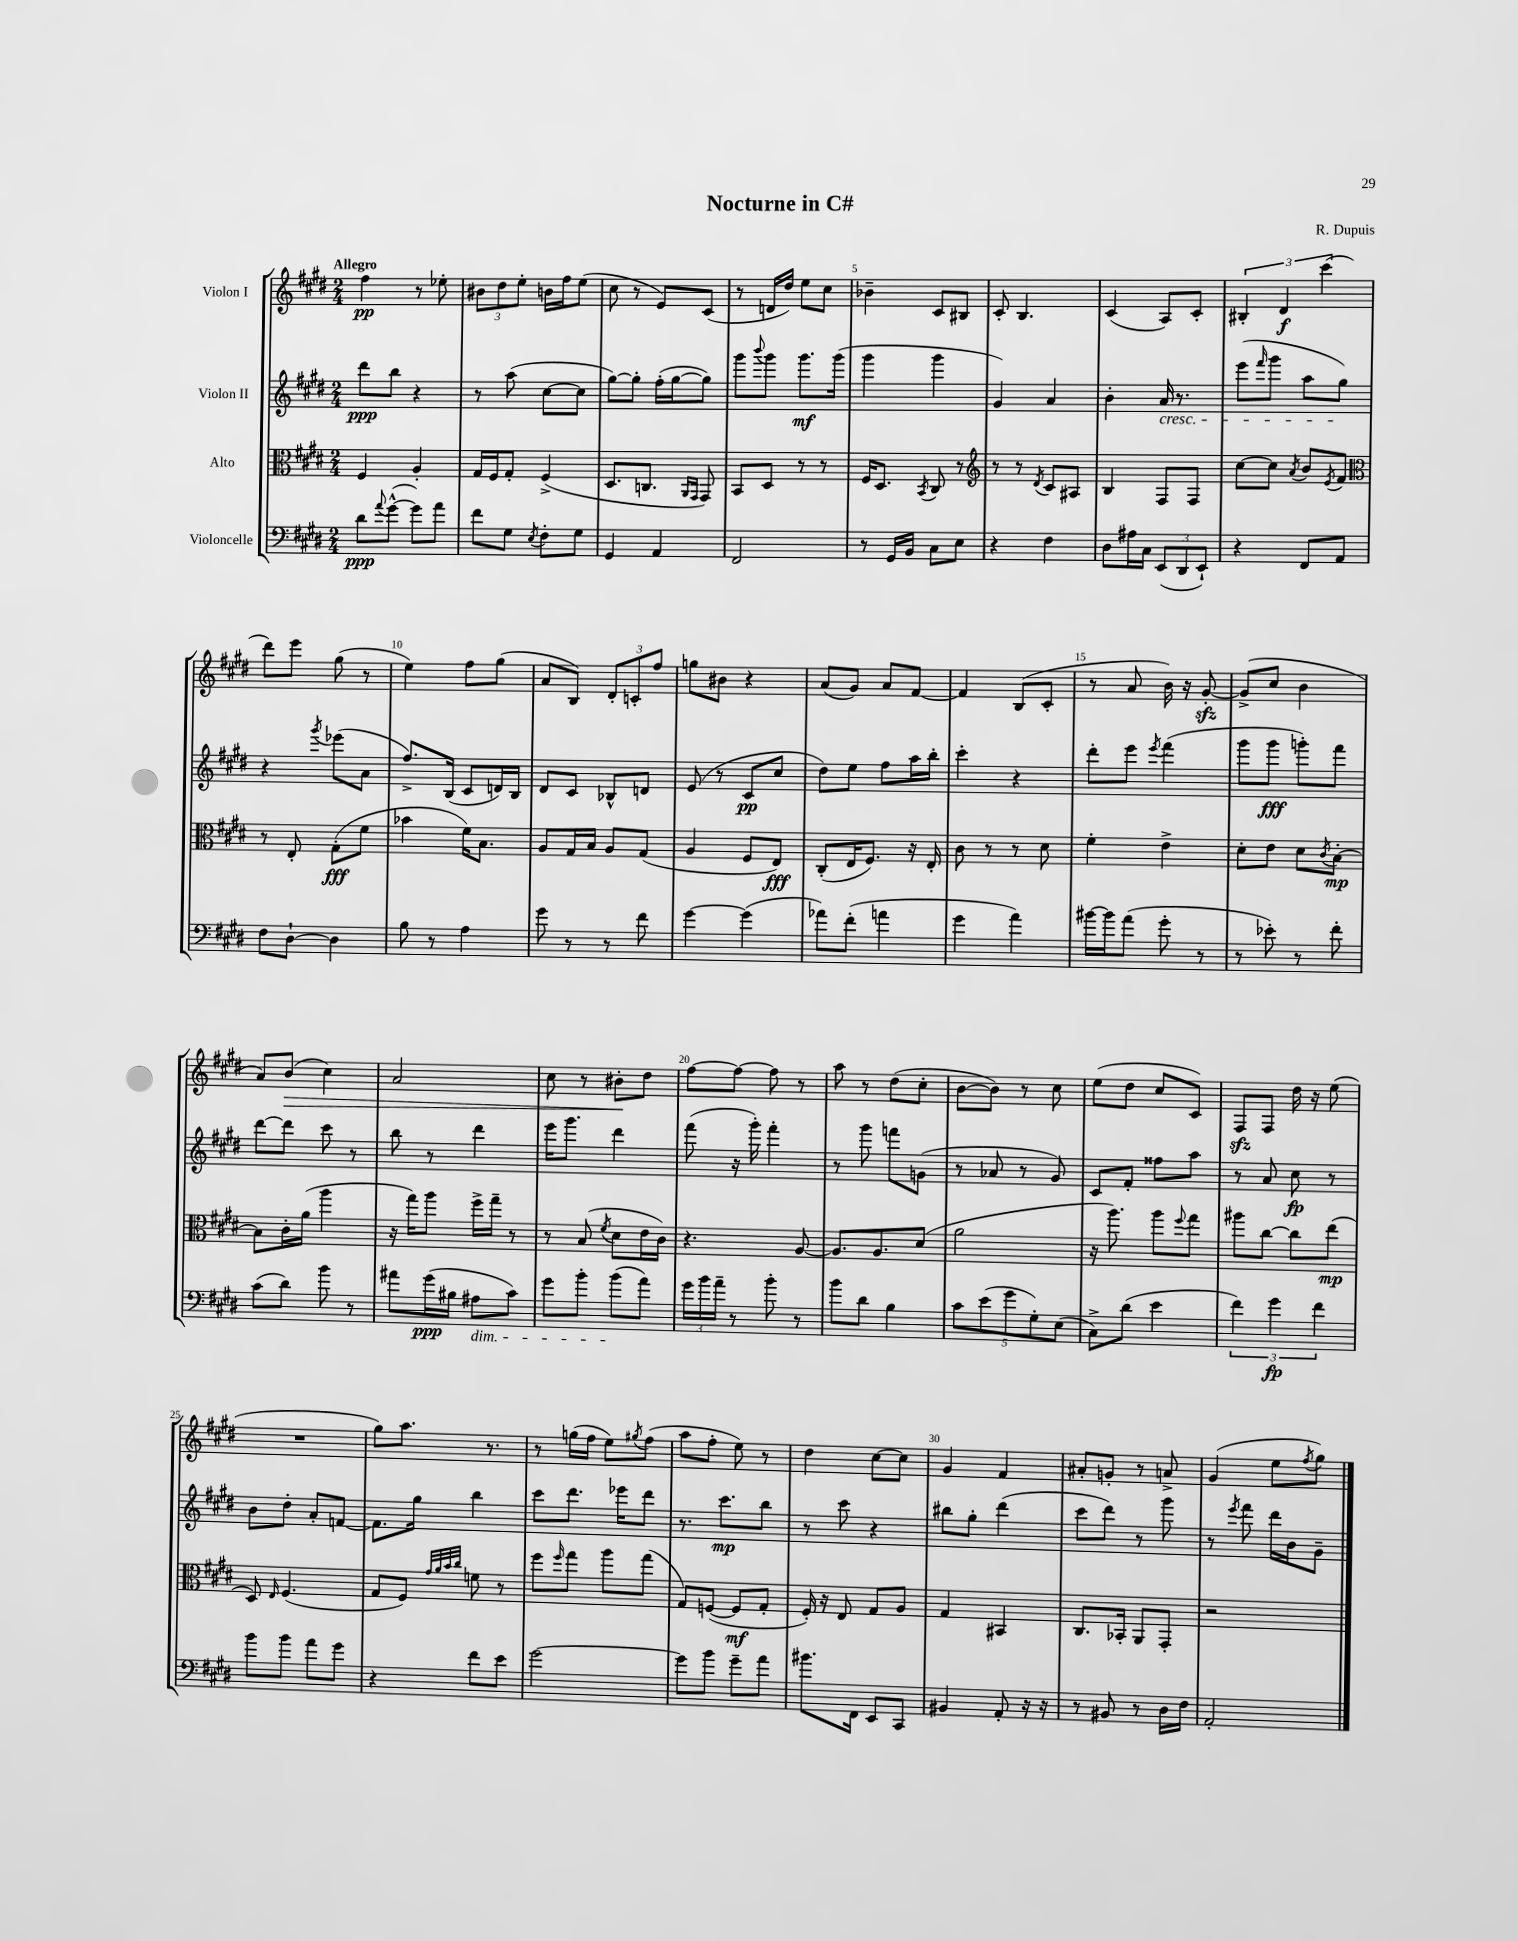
\header { title = "Nocturne in C#" composer = "R. Dupuis" }
<<
\new StaffGroup <<
\new Staff = "s0" \with { instrumentName = "Violon I" } {
    \clef treble \key e \major \numericTimeSignature \time 2/4 \tempo "Allegro"
    fis''4\pp r8 ees''8-. |
    \tuplet 3/2 { bis'8 dis''8 e''8-. } b'16 fis''16 e''8( |
    cis''8 r8 e'8) cis'8( |
    r8 d'16 dis''16) e''8 cis''8 |
    bes'4-- cis'8 bis8 |
    cis'8-. b4. |
    cis'4( a8) cis'8-. |
    \tuplet 3/2 { bis4-. dis'4\f cis'''4( } |
    dis'''8) e'''8 gis''8( r8 |
    e''4) fis''8 gis''8( |
    a'8 b8) \tuplet 3/2 { dis'8-. c'8-. fis''8 } |
    g''8 bis'8 r4 |
    a'8( gis'8) a'8 fis'8~ |
    fis'4 b8( cis'8-. |
    r8 a'8 b'16) r16 gis'8~-.\sfz |
    gis'8->( cis''8 b'4 |
    a'8) b'8\>( cis''4) |
    a'2 |
    cis''8 r8 bis'8-.\! dis''8 |
    fis''8~ fis''8~ fis''8 r8 |
    a''8 r8 dis''8( cis''8-. |
    b'8~ b'8) r8 cis''8 |
    e''8( dis''8 cis''8 cis'8) |
    fis8\sfz fis8 dis''16 r16 e''8( |
    R2 |
    gis''8) a''8. r8. |
    r8 g''16( fis''16 e''8) \acciaccatura { gis''8 } fis''8( |
    a''8 fis''8-. e''8) r8 |
    dis''4 cis''8~ cis''8 |
    gis'4 fis'4 |
    ais'8-. g'8-. r8 a'8-> |
    gis'4( e''8 \acciaccatura { fis''8 } gis''8) \bar "|." |
}
\new Staff = "s1" \with { instrumentName = "Violon II" } {
    \clef treble \key e \major \numericTimeSignature \time 2/4
    dis'''8\ppp b''8 r4 |
    r8 a''8( cis''8~ cis''8 |
    gis''8~) gis''8-. fis''16-.( gis''16~ gis''8) |
    gis'''8 \appoggiatura { b'''8 } gis'''8 gis'''8.\mf gis'''16( |
    gis'''4 gis'''4 |
    gis'4) a'4 |
    b'4-. a'16\cresc r8. |
    e'''8( \grace { fis'''16 } gis'''8 a''8 gis''8\!) |
    r4 \acciaccatura { gis'''8 } ees'''8( a'8 |
    fis''8.->) b16( cis'8 d'16) b16 |
    dis'8 cis'8 bes8-^ d'8 |
    e'8( r8 cis'8\pp cis''8 |
    dis''8) e''8 fis''8 a''16 b''16-. |
    cis'''4-. r4 |
    dis'''8-. e'''8 \acciaccatura { e'''8 } fis'''4( |
    gis'''8 gis'''8\fff g'''8-.) fis'''8 |
    dis'''8~ dis'''8 cis'''8 r8 |
    b''8 r8 dis'''4 |
    e'''16 gis'''8. dis'''4 |
    fis'''8( r16 gis'''16-.) fis'''4-. |
    r8 gis'''8 f'''8 g'8( |
    r8 aes'8 r8 gis'8) |
    cis'8 fis'8-. fisis''8 a''8 |
    r8 a'8 cis''8\fp r8 |
    b'8 dis''8-. a'8-. f'8~ |
    f'8. gis''16 b''4 |
    cis'''8 dis'''8. ees'''16 dis'''8 |
    r8. cis'''8.\mp b''8 |
    r8 cis'''8 r4 |
    bis''8 gis''8-. dis'''4( |
    cis'''8 dis'''8) r8 gis'''8 |
    r8 \acciaccatura { e'''8 } fis'''8 dis'''16 b'16 gis'8-- \bar "|." |
}
\new Staff = "s2" \with { instrumentName = "Alto" } {
    \clef alto \key e \major \numericTimeSignature \time 2/4
    fis4 a4-. |
    gis16 fis16 gis8-. fis4->( |
    dis8. c8. \grace { a,16 gis,16 } gis,8) |
    b,8 dis8 r8 r8 |
    fis16 dis8. \acciaccatura { b,8 } cis8 r8 |
    \clef treble r8 r8 \acciaccatura { dis'8 } cis'8 ais8 |
    b4 fis8 fis8 |
    cis''8~ cis''8 \acciaccatura { a'8 } b'8 \acciaccatura { e'8 } fis'8 |
    \clef alto r8 e8-. gis8-.\fff( fis'8 |
    bes'4 fis'16) b8. |
    a8 gis16 b16 a8 gis8( |
    a4 fis8 e8\fff) |
    cis8-.( e16 fis8.) r16 e16-. |
    cis'8 r8 r8 dis'8 |
    fis'4-. e'4-> |
    dis'8-. e'8 dis'8 \acciaccatura { cis'8 } b8~-.\mp |
    b8 cis'16-. a'16( a''4 |
    r16 gis''16) a''8 fis''16-> gis''16-- r8 |
    r8 b8( \acciaccatura { fis'8 } dis'8 e'16 cis'16) |
    r4. a8~ |
    a8. a8. dis'8( |
    a'2 |
    r16 a''8.) a''8 \appoggiatura { fis''8 } gis''8 |
    ais''8 cis''8~ cis''8 e''8\mp( |
    dis8) \grace { e16 } fis4.( |
    gis8 fis8) \grace { gis'32 a'32 b'32 cis''32 } f'8 r8 |
    fis''8 \grace { fis''16 } gis''8 a''8 gis''8( |
    gis8) f8~( f8\mf gis8-. |
    fis16-.) r16 e8 gis8 a8 |
    gis4 bis,4 |
    cis8. bes,16-. a,8 gis,8-. |
    r2 \bar "|." |
}
\new Staff = "s3" \with { instrumentName = "Violoncelle" } {
    \clef bass \key e \major \numericTimeSignature \time 2/4
    dis'8\ppp \appoggiatura { a'8 } gis'8~-^( gis'8) a'8 |
    fis'8 gis8 \acciaccatura { e8 } fis8-. gis8 |
    gis,4 a,4 |
    fis,2 |
    r8 gis,16 b,16 cis8 e8 |
    r4 fis4 |
    dis8 ais16 cis16 \tuplet 3/2 { e,8( dis,8 e,8-!) } |
    r4 fis,8 a,8 |
    fis8 dis8~-! dis4 |
    b8 r8 a4 |
    gis'8 r8 r8 fis'8 |
    gis'4~ gis'4( |
    aes'8) fis'8-.( a'4 |
    gis'4 a'4) |
    bis'16~ bis'16 a'8( gis'8-. r8 |
    r8 ees'8-.) r8 fis'8-. |
    cis'8( dis'8) b'8 r8 |
    ais'8 gis'16\ppp( bis16 ais8\dim cis'8) |
    gis'8 b'8-. b'8\!( a'8) |
    \tuplet 3/2 { gis'16 b'16 a'16-- } r8 b'8-. r8 |
    b'8 dis'8 b4 |
    \tuplet 5/4 { cis'8 e'8( gis'8 gis8-.) e8( } |
    cis8->) dis'8( e'4 |
    \tuplet 3/2 { fis'4) gis'4\fp fis'4 } |
    b'8 b'8 a'8 gis'8 |
    r4 fis'8 e'8 |
    gis'2~ |
    gis'8 b'8 gis'8-- a'8 |
    bis'8. fis,16 e,8 cis,8 |
    bis,4 a,8-. r16 r16 |
    r8 bis,8 r8 dis16 fis16 |
    a,2-. \bar "|." |
}
>>
>>
\layout { \context { \Score \override BarNumber.break-visibility = ##(#f #t #t) barNumberVisibility = #(every-nth-bar-number-visible 5) } }
